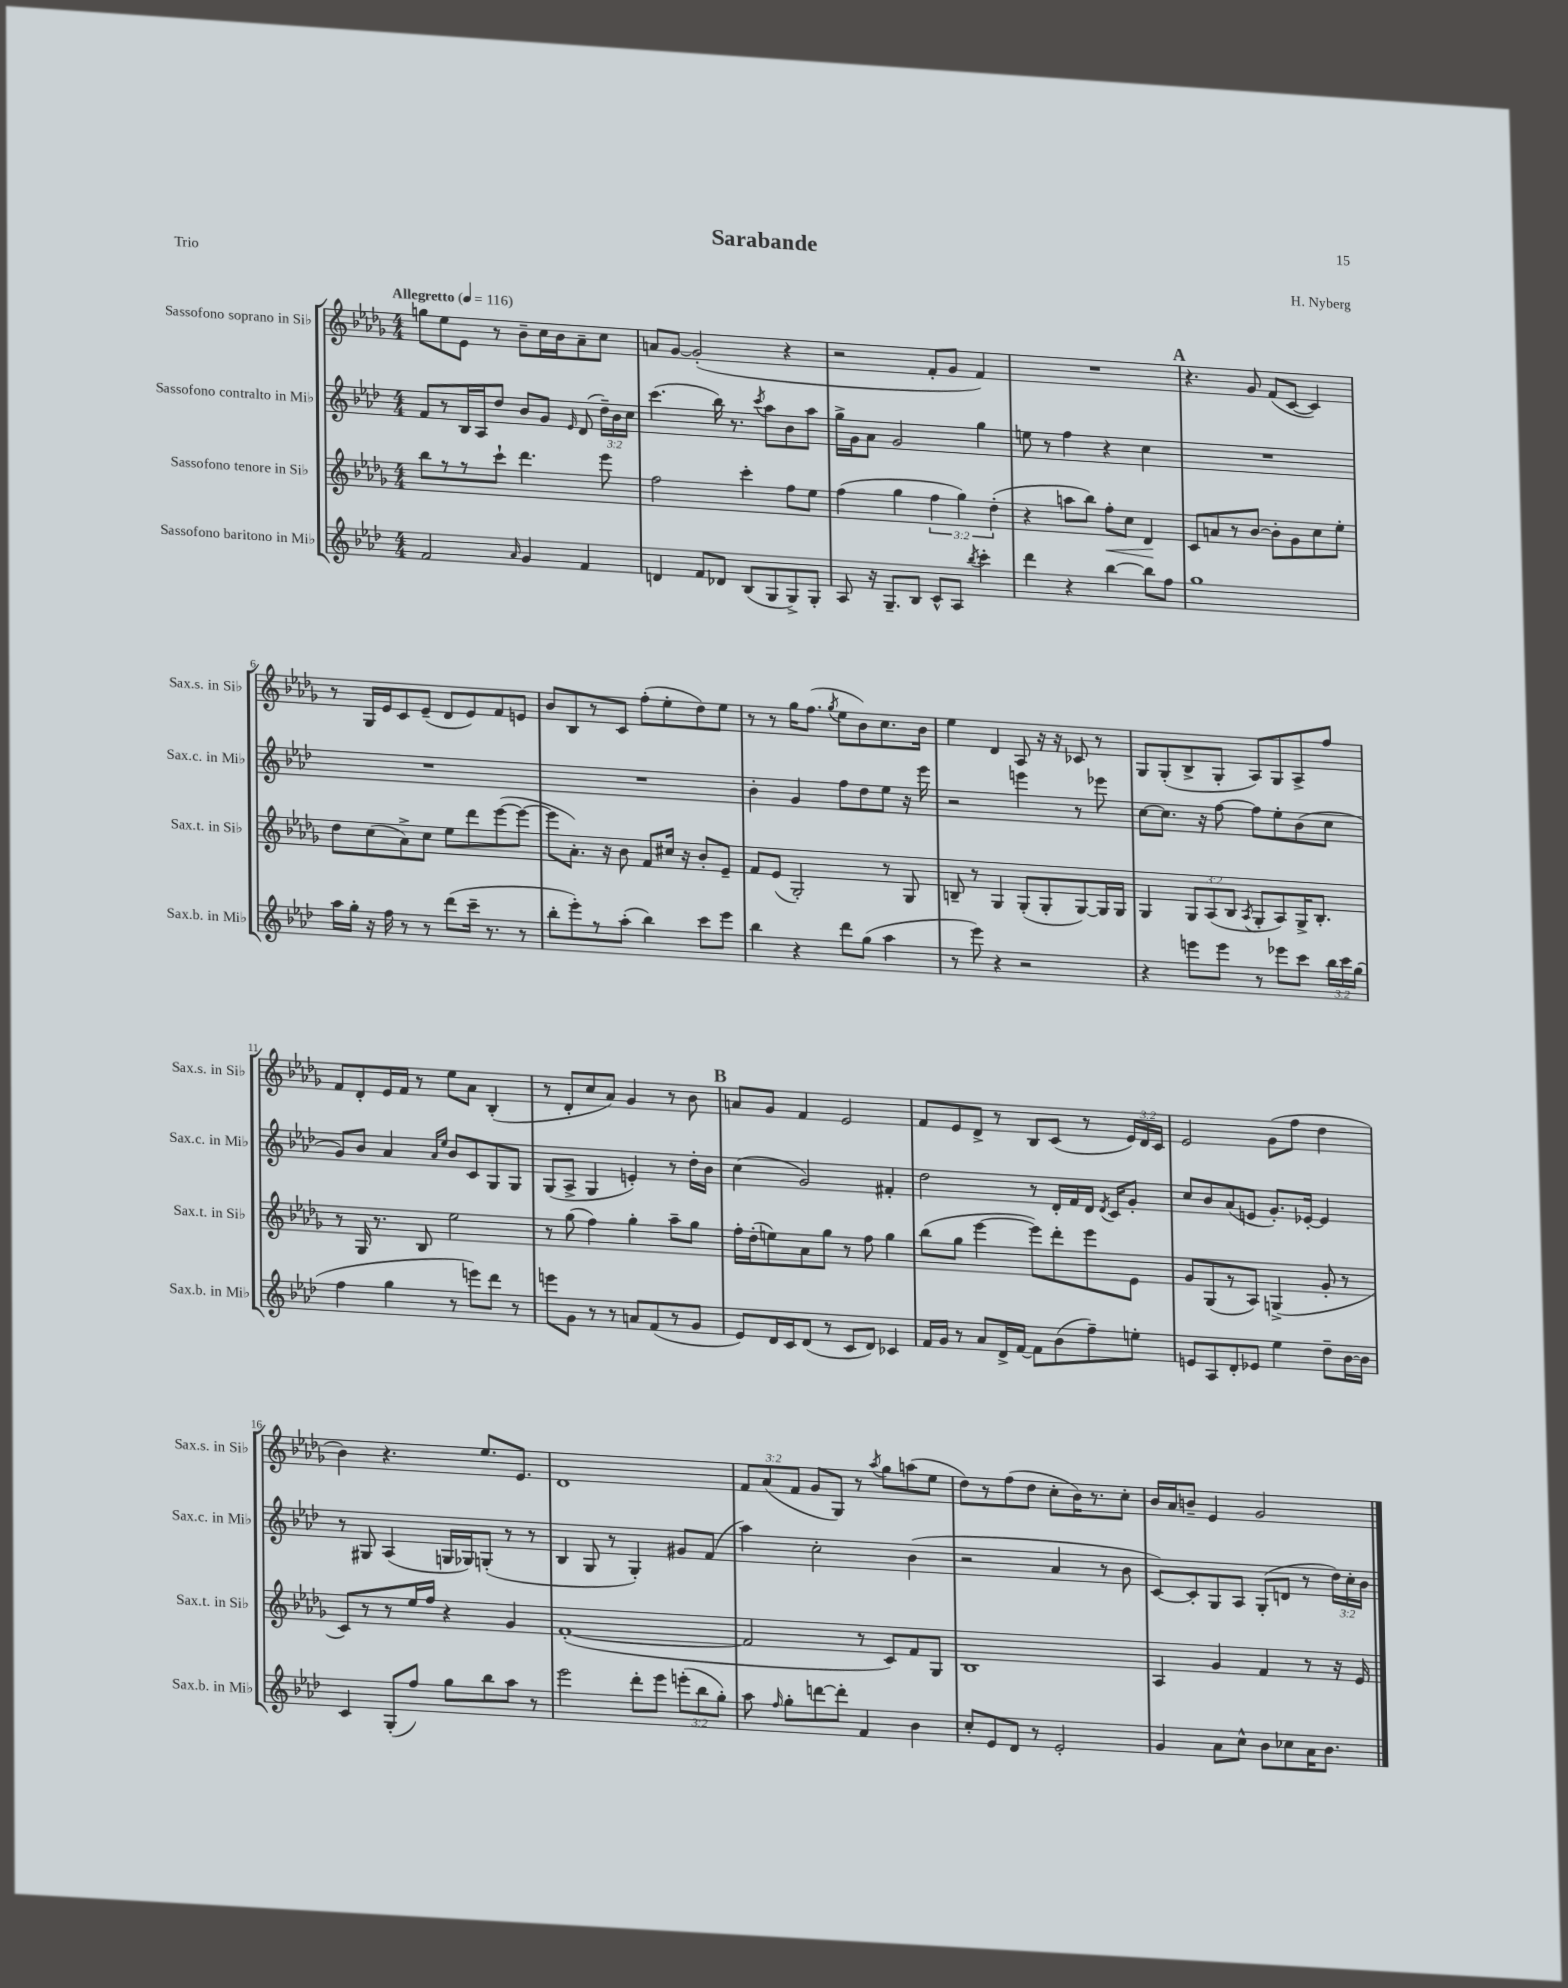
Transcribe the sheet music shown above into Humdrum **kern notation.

**kern	**kern	**kern	**kern
*staff4	*staff3	*staff2	*staff1
*clefG2	*clefG2	*clefG2	*clefG2
*k[b-e-a-d-]	*k[b-e-a-d-g-]	*k[b-e-a-d-]	*k[b-e-a-d-g-]
*M4/4	*M4/4	*M4/4	*M4/4
*MM116	*MM116	*MM116	*MM116
2f	8bb-	8f	8gg
.	8r	8r	8ee-
.	8r	16B-	8e-
.	.	16A-	.
.	8ccc`	8dd-	8r
16qqa-	.	.	.
4g	4.ddd-	8b-	8b-~
.	.	8g	16cc
.	.	.	16b-
.	.	16qqe-	.
4f	.	(8d-	8a-~
.	8eee-	24dd-~)	8cc
.	.	24b-	.
.	.	24cc	.
=	=	=	=
4d	2ff	(4.ccc	8a
.	.	.	[8g-
8f	.	.	(2g-']
8d-	.	16bb-)	.
.	.	8.r	.
(8B-	4ccc'	.	.
.	.	8qccc	.
8G	.	8aa-	.
8G^)	8ff	8b-	4r
8G'	8ee-	8aa-	.
=	=	=	=
8A-	(4ff	16gg^	2r
.	.	16g	.
16r	.	8a-	.
8.G~	.	.	.
.	4gg-	2g	.
8B-	.	.	.
8c^^	6ff	.	8f'
8A-	.	.	8g-
.	6gg-)	.	.
8qbb-	.	.	.
4ccc'	.	4gg	4f)
.	(6dd-'	.	.
=	=	=	=
4ddd-	4r	8ee	1r
.	.	8r	.
4r	8aa	4ff	.
.	8bb-)	.	.
[4bb-	8ff'	4r	.
.	8cc	.	.
8bb-]	4d-	4cc	.
8ff	.	.	.
=	=	=	=
1gg	8c	1r	4.r
.	8a	.	.
.	8r	.	.
.	[8b-	.	8g-
.	8b-']	.	(8f
.	8g-	.	[8c
.	8cc	.	4c])
.	8ee-'	.	.
=	=	=	=
16aa-	8dd-	1r	8r
16gg'	.	.	.
16r	(8cc	.	16G-
16ff	.	.	16e-
8r	8a-^)	.	8c
8r	8cc	.	(8e-~
(8ddd-	8ee-	.	8d-
16ccc~	8ddd-	.	8e-)
8.r	.	.	.
.	([8eee-	.	8f
8r	8eee-_	.	8e
=	=	=	=
8bb-'	8eee-]	1r	8b-
8eee-')	8.a-')	.	8B-
8r	.	.	8r
.	16r	.	.
(8aa-'	8b-	.	8c
4bb-)	8f	.	(8ff'
.	16cc#	.	8ee-'
.	16r	.	.
8ccc	8b-'	.	8dd-)
8eee-	8e-~	.	8ee-
=	=	=	=
4bb-	8f	4b-'	8r
.	(8e-	.	8r
4r	2G-')	4g	16gg-
.	.	.	(8.ff
.	.	.	8qgg-
8ddd-	.	8ff	8ee-
(8gg	.	8dd-	8b-)
4aa-	8r	8ee-	8.cc
.	8G-	16r	.
.	.	16eee-	16b-
=	=	=	=
8r	8B~	2r	4ee-
8eee-)	8r	.	.
4r	4G-	.	4d-
2r	(8G-'	4eee	8A-
.	8G-'	.	16r
.	.	.	16r
.	[8G-)	8r	8c-
.	16G-]	8eee-	8r
.	16G-	.	.
=	=	=	=
4r	4G-	[8cc	8G-
.	.	8.cc]	(8G-'
8eee	12G-	.	8B-^
.	.	16r	.
.	(12A-	.	.
8eee	.	[8ff	8G-'
.	12B-	.	.
.	8qA-	.	.
8r	8G-'	8ff]	8A-)
8eee-	8A-)	8ee-'	8G-
8ccc	16G-^	(8b-	8A-^
.	8.B-'	.	.
24bb-	.	8cc	8ff
24ccc	.	.	.
(24gg	.	.	.
=	=	=	=
4ff	8r	8g)	8f
.	16G-	8b-	8d-'
.	8.r	.	.
4gg	.	4a-	16e-
.	.	.	16f
.	8B-	.	8r
.	.	16qqa-	.
.	.	16qqee-	.
8r	2ee-	8b-	8ee-
8eee)	.	8c	8a-
8ddd-	.	8G	(4B-'
8r	.	8G	.
=	=	=	=
8eee	8r	(8G	8r
8g	(8gg-	8A-^	8d-'
8r	4ff)	4G	8cc
8r	.	.	8a-)
8a	4gg-'	4e')	4g-
(8f	.	.	.
8r	8aa-~	8r	8r
8g	8gg-	16dd-'	8b-
.	.	16b-	.
=	=	=	=
8e-)	16ff'	(4cc	8a
.	(16dd-'	.	.
16d-	8ee)	.	8g-
16c	.	.	.
(8d-	8a-	2g)	4f
8r	8gg-	.	.
8c	8r	.	2e-
8d-)	8ff	.	.
4c-	4gg-	4f#'	.
=	=	=	=
16f	(8bb-	2dd-	8f
16g	.	.	.
8r	8gg-	.	8e-
8a-	[4eee-	.	8d-^
16d-^	.	.	8r
[16f	.	.	.
8f]	8eee-])	8r	8B-
(8b-	8ddd-'	16d-'	(8c
.	.	16f	.
8ff~)	8eee-	16d-	8r
.	.	8qd-	.
.	.	16c	.
8ee'	8e-	8g'	24e-)
.	.	.	24d-
.	.	.	24c
=	=	=	=
8e	8g-	8cc	2e-
8A-	(8G-	8b-	.
8d-'	8r	(8a-	.
8e-	8A-)	8e	.
4ee-	(4G^	8.g')	(8g-
.	.	.	8ff
.	.	[16e-'	.
8dd-~	8g-'	4e-]	4dd-
[16b-	8r	.	.
16b-]	.	.	.
=	=	=	=
4c	8c)	8r	4b-)
.	8r	8G#	.
(8G'	8r	(4A-	4.r
8ff)	16ee-	.	.
.	16ff	.	.
8gg	4r	16G	.
.	.	16G-)	.
8bb-	.	(8G'	8.ee-
8aa-	4g-	8r	.
.	.	.	8.e-
8r	.	8r	.
=	=	=	=
2eee-	([1f'	4B-	1d-
.	.	8G	.
.	.	8r	.
8ddd-'	.	4G')	.
8eee-	.	.	.
(12eee'	.	8g#	.
12bb-	.	.	.
.	.	(8f	.
12gg')	.	.	.
=	=	=	=
8aa-	2f]	4aa-)	12f
.	.	.	(12a-
16qqff	.	.	.
8gg'	.	.	.
.	.	.	12f
[8ddd	.	2cc'	8g-
8ddd']	.	.	8G-)
4f	8r	.	8r
.	.	.	8qaa-
.	8c)	.	8gg-
4b-	8f	(4b-	(8aa
.	8G-	.	8ee-
=	=	=	=
8cc'	1B-	2r	8dd-)
8e-	.	.	8r
8d-	.	.	(8ff
8r	.	.	8dd-
2e-'	.	4a-	8cc'
.	.	.	16b-)
.	.	.	8.r
.	.	8r	.
.	.	8b-	8cc'
=	=	=	=
4g	4A-	[8c)	16b-
.	.	.	16a-
.	.	8c']	8b~
8a-	4g-	8G	4e-
8cc^^	.	8A-	.
8b-	4f	(8G'	2g-
8cc-	.	8d	.
16a-	8r	8r	.
8.b-	.	.	.
.	16r	24dd-)	.
.	.	24cc'	.
.	16e-	.	.
.	.	24b-	.
==	==	==	==
*-	*-	*-	*-
